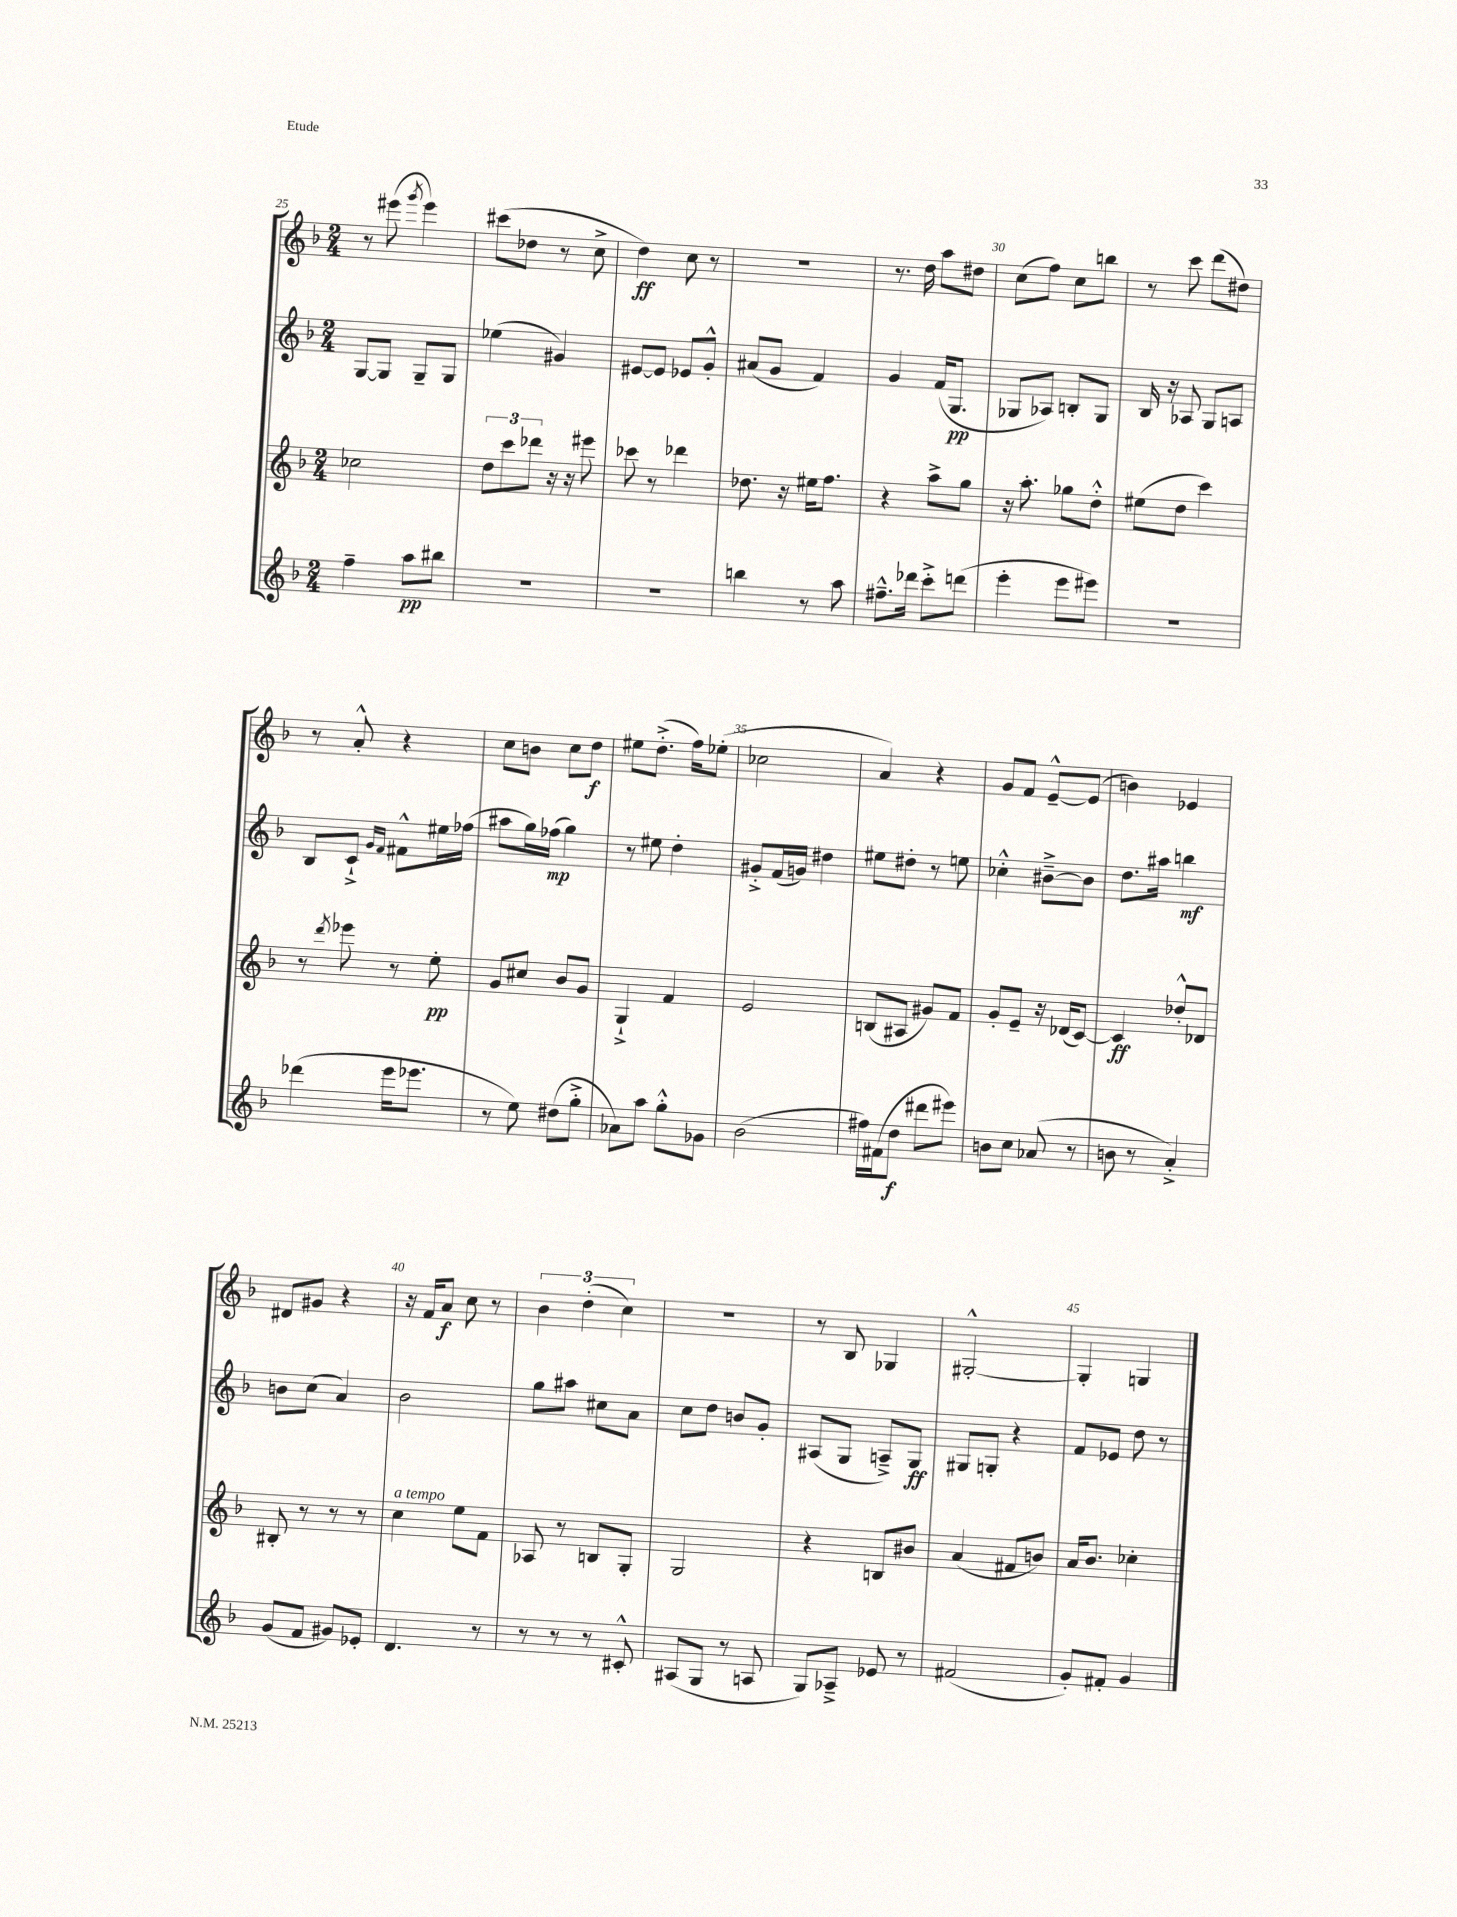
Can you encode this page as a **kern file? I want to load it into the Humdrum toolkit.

**kern	**kern	**kern	**kern
*staff4	*staff3	*staff2	*staff1
*clefG2	*clefG2	*clefG2	*clefG2
*k[b-]	*k[b-]	*k[b-]	*k[b-]
*M2/4	*M2/4	*M2/4	*M2/4
4ff~\	2cc-\	[8G/L	8r
.	.	8G/]J	(8eee#\
.	.	.	8qggg/
8aa\L	.	8G~/L	4eee#\)
8bb#\J	.	8G/J	.
=	=	=	=
2r	12dd\L	(4ee-\	(8ccc#\L
.	12ccc\	.	.
.	.	.	8dd-\J
.	12ddd-\J	.	.
.	16r	4g#/)	8r
.	16r	.	.
.	8eee#\	.	8cc^\
=	=	=	=
2r	8ccc-\	[8e#/L	4dd\)
.	8r	8e#/]J	.
.	4ddd-\	8e-/L	8cc\
.	.	8g'^^/J	8r
=	=	=	=
4bb\	8.dd-\	(8a#/L	2r
.	.	8g/J	.
.	16r	.	.
8r	16ee#\LK	4f/)	.
.	8.ff\J	.	.
8aa\	.	.	.
=	=	=	=
8.ff#~^^\L	4r	4g/	8.r
16ddd-\Jk	.	.	16dd\
8ccc'^\L	8aa^\L	(16f/LK	8aa\L
.	.	8.G/J	.
(8ddd\J	8gg\J	.	8dd#\J
=	=	=	=
4eee'\	16r	8G-/L	(8cc\L
.	8.aa'\	.	.
.	.	8A-/J)	8ff\J)
8eee\L	8gg-\L	8B'/L	8cc\L
8eee#\J)	8dd'^^\J	8G-/J	8bb\J
=	=	=	=
2r	(8ee#\L	16B-/	8r
.	.	16r	.
.	8dd\J	8A-/	8ccc\
.	4ccc\)	8G/L	(8ddd\L
.	.	8A/J	8dd#\J)
=	=	=	=
(4ddd-\	8r	8B-/L	8r
.	8qddd/	.	.
.	8eee-\	8c`^/J	8a'^^/
.	.	16qqg/LL	.
.	.	16qqf/JJ	.
16eee\LK	8r	8f#^^\L	4r
8.eee-\J	.	.	.
.	8ee'\	16ee#\L	.
.	.	(16ff-\JJ	.
=	=	=	=
8r	8g/L	8aa#\L	8cc\L
8ee\)	8cc#/J	16gg\L)	8b\J
.	.	(16ff-\JJ	.
(8dd#\L	8b-/L	4gg\)	8cc\L
8gg'^\J	8g/J	.	8dd\J
=	=	=	=
8a-\L)	4G`^/	8r	8ee#\L
8aa\J	.	8ee#\	(8.dd'^\J
8gg'^^\L	4f/	4dd'\	.
.	.	.	16ff\LK)
8g-\J	.	.	(8ee-'\J
=	=	=	=
(2b-\	2e/	8g#'^/L	2cc-\
.	.	(16f/L	.
.	.	16g/JJ)	.
.	.	4dd#\	.
=	=	=	=
16ff#\LL)	(8B/L	8ee#\L	4a/)
(16f#\J	.	.	.
8dd\J	8A#/J	8dd#'\J	.
8ddd#\L	8g#/L)	8r	4r
8eee#\J)	8f/J	8ee\	.
=	=	=	=
8b\L	8g'/L	4cc-'^^\	8g/L
8cc\J	8e~/J	.	8f/J
(8a-/	16r	[8b#~^\L	[8e~^^/L
.	(16d-/LK	.	.
8r	[8c/J)	8b#\]J	(8e/]J
=	=	=	=
8b\	4c/]	8.dd\L	4b\)
8r	.	.	.
.	.	16aa#\Jk	.
4a'^/)	8dd-'^^/L	4bb\	4e-/
.	8d-/J	.	.
=	=	=	=
(8g/L	8B#'/	8b\L	8d#/L
8f/J	8r	(8cc\J	8g#/J
8g#/L)	8r	4a/)	4r
8e-'/J	8r	.	.
=	=	=	=
4.d/	4cc\	2b-\	16r
.	.	.	16f/LK
.	.	.	8a/J
.	8ee\L	.	8cc\
8r	8f\J	.	8r
=	=	=	=
8r	8A-/	8gg\L	6b-\
8r	8r	8aa#\J	.
.	.	.	(6dd'\
8r	8B/L	8cc#\L	.
.	.	.	6cc\)
8c#'^^/	8G'/J	8a\J	.
=	=	=	=
(8A#/L	2G/	8cc\L	2r
8G/J	.	8dd\J	.
8r	.	8b/L	.
8A/	.	8g'/J	.
=	=	=	=
8G/L)	4r	(8A#/L	8r
8A-~^/J	.	8G/J	8B-/
8e-/	8B/L	8A~^/L)	4G-/
8r	8b#/J	8G/J	.
=	=	=	=
(2f#/	(4a/	8G#/L	[2G#'^^/
.	.	8G'/J	.
.	8f#/L	4r	.
.	8b/J)	.	.
=	=	=	=
8g'/L)	16a/LK	8f/L	4G#'/]
.	8.b-/J	.	.
8f#'/J	.	8e-/J	.
4g/	4cc-'\	8dd\	4G/
.	.	8r	.
==	==	==	==
*-	*-	*-	*-
